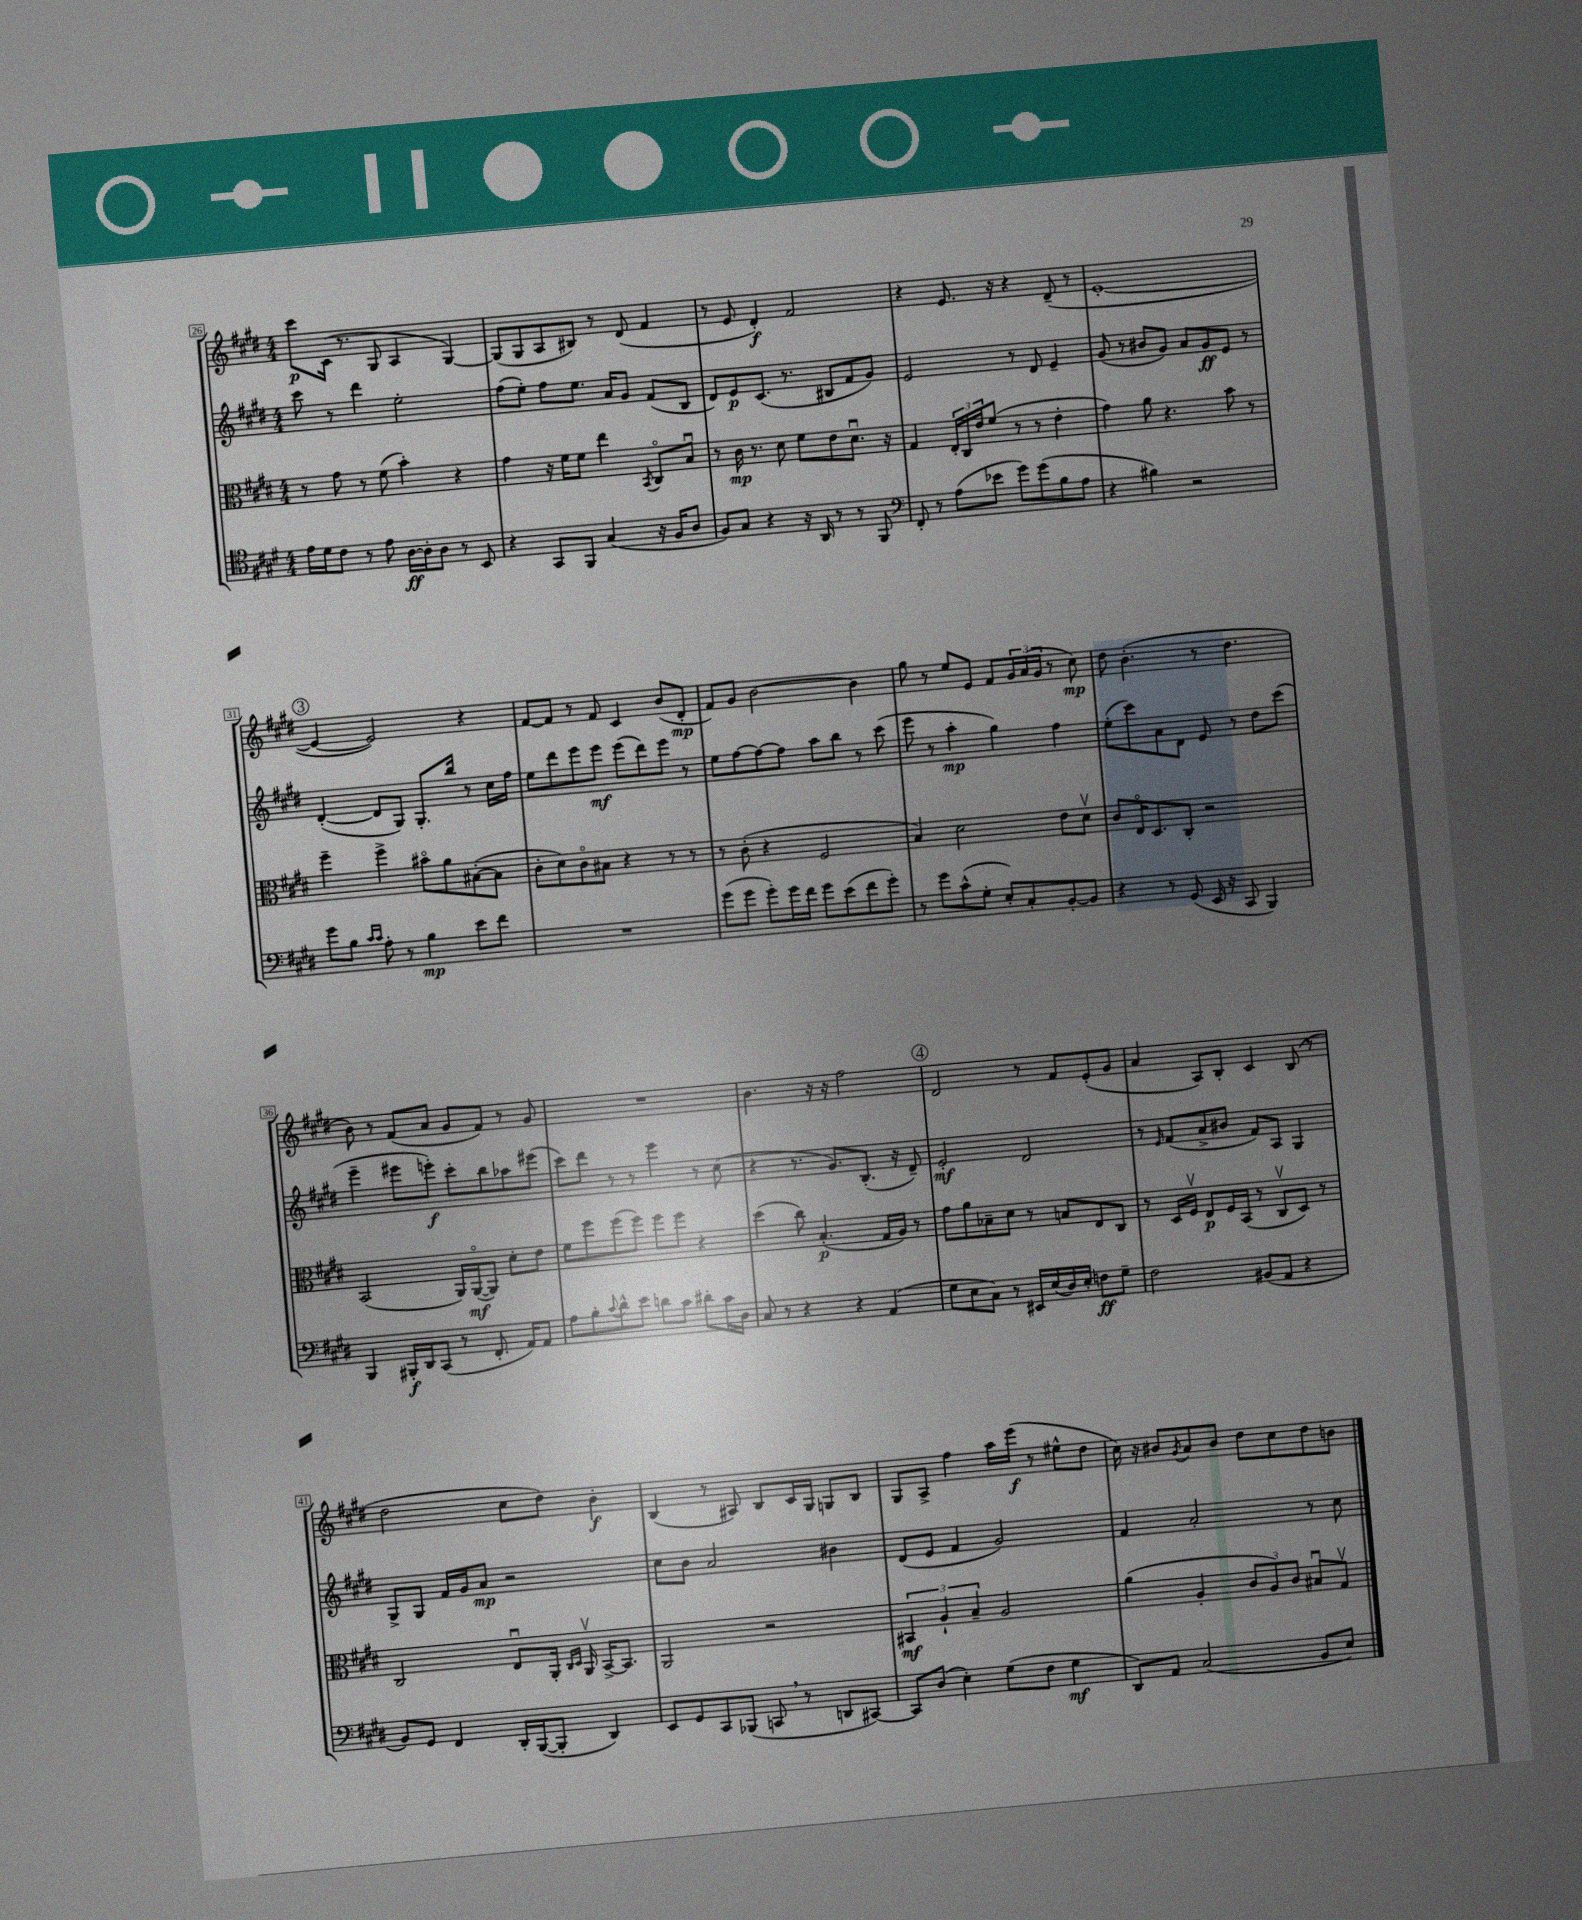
<<
\new StaffGroup <<
\new Staff = "s0" {
    \clef treble \key e \major \numericTimeSignature \time 4/4
    cis'''8\p cis'16( r8. gis8 a4 gis4~) |
    gis8( gis8 a8 bis8) r8 dis'8( fis'4 |
    r8 e'8 dis'4-.\f) fis'2 |
    r4 e'8. r16 r4 dis'8--( r8 |
    e'1~-. |
    \mark \markup { \circle "3" } e'4~ e'2) r4 |
    fis'8~ fis'8 r8 fis'8 cis'4 b'8( dis'8-.\mp |
    fis'8) gis'8 b'2~ b'4 |
    gis''8 r8 e''8 e'8 fis'8 \tuplet 3/2 { gis'16 a'16( gis'16 } r8 cis''8\mp) |
    dis''8 b'4.-.( r8 dis''4. |
    b'8) r8 fis'8( a'8 gis'8 fis'8) r8 gis'8 |
    R1 |
    b'4. r16 r16 fis''2 |
    \mark \markup { \circle "4" } dis'2 r8 fis'8 e'8-.( gis'8 |
    a'4 a8) b8-. cis'4 b8( r8 |
    dis''2 cis''8 dis''8) b'4-.\f |
    b4( r8 ais8) b8 cis'16 gis16 g8 b8 |
    gis8 a8-> fis''4 a''16 e'''16\f( r8 eis''8-^ dis''8 |
    cis''16) r16 bis'8 \acciaccatura { gis'8 } a'8 bis'8 dis''8 cis''8 dis''8 b'8 \bar "|." |
}
\new Staff = "s1" {
    \clef treble \key e \major \numericTimeSignature \time 4/4
    cis'''8 r8 dis'''4 e''2-. |
    fis''8( e''8-.) fis''8 e''8. a'16 gis'8 fis'8( b8 |
    dis'8) e'8\p cis'8.( r8. bis8 fis'8 gis'8) |
    e'2 r8 dis'8 e'4-- |
    gis'8( r8 bis'8 gis'8) a'8 gis'8\ff e'8 r8 |
    \mark \markup { \circle "3" } dis'4~-.( dis'8 gis8) gis8.-. b''16 r8 cis''16 fis''16 |
    e''8 dis'''8 e'''8 e'''8\mf e'''8( dis'''8) e'''8 r8 |
    e''8 fis''8~ fis''8~ fis''8 a''8 b''8 r8 cis'''8( |
    e'''8 r8 a''4-.\mp gis''4) fis''4 |
    e''8-.( cis'''8) a'8 dis'8 e'8 r8 dis''8 cis'''8( |
    e'''4-- eis'''8 e'''8-.\f) cis'''8-. b''8 aes''8 eis'''8( |
    cis'''8) dis'''8 r8 r8 e'''4 r8 cis''8( |
    r4 r8. gis'8.) b8.-.( r16 dis'8--) |
    \mark \markup { \circle "4" } e'2-.\mf dis'2 |
    r8 \grace { e'16 } fis'8( a'8-> bis'8 fis'8) a8 gis4 |
    gis8-> gis8 fis'16 gis'16 a'8\mp r2 |
    cis''8 b'8 a'2 bis'4 |
    dis'8( e'8 fis'4 gis'2) |
    fis'4 a'2-. r8 cis''8 \bar "|." |
}
\new Staff = "s2" {
    \clef alto \key e \major \numericTimeSignature \time 4/4
    r8 gis'8 r8 fis'8( b'4-.) r4 |
    gis'4 r16 fis'16 fis'8 e''4 \acciaccatura { b,8 } cis8\flageolet b8\downbow |
    r8 cis'16\mp r8. dis'8 fis'8 e'8 dis'8.\downbow r16 |
    gis4 \tuplet 3/2 { e16-. cis16 e'16 } fis'8( r8 r8 e'4-. |
    gis'4) a'8 r4. b'8 r8 |
    \mark \markup { \circle "3" } fis''4-- fis''4-> bis'8\flageolet a'8 bis8~-.( bis8 |
    cis'8-. dis'8) cis'8\flageolet bis8 r4 r8 r8 |
    r8 cis'8-.( r4 fis2 |
    b4) dis'2 e'8 dis'8\upbow |
    cis'8 e16\flageolet dis8. cis8-. r2 |
    b,2( a,16) a,16~\flageolet\mf( a,8) dis'8-. e'8 |
    fis'8 fis''8 fis''8( fis''8) fis''8 fis''8 r4 |
    dis''4( cis''8) b4.-.\p( gis16 a16) r8 |
    \mark \markup { \circle "4" } gis'8 a'8 bes8-- dis'8 r8 b8 e8 cis8 |
    r8 dis16 fis16\upbow e8\p fis16 b,16( r8 cis8\upbow dis8) r8 |
    cis2 e8\downbow a,16-. \grace { cis16 dis16 } a,16\upbow b,16~-> b,8. |
    a,2 r2 |
    \tuplet 3/2 { bis,4\mf a4-! b4-- } a2 |
    a'4( a4-. \tuplet 3/2 { cis'8 a8) cis'8 } bis8\downbow gis8\upbow \bar "|." |
}
\new Staff = "s3" {
    \clef tenor \key e \major \numericTimeSignature \time 4/4
    e'16 dis'16 cis'8 r8 e'8 a16~\ff a16-. a8 r8 b,8 |
    r4 gis,8 fis,8 gis4( r16 fis16 a8 |
    fis8) gis8 r4 r16 a,16 r8 r8 fis,8 |
    \clef bass fis,8-. r8 a8( ees'8 gis'8) gis'8( b8 a8 |
    r4 bis4) r2 |
    \mark \markup { \circle "3" } gis'8 b8 \grace { cis'16 cis'16 } a8-. r8 b4\mp e'8 fis'8 |
    R1 |
    gis'8( gis'8 gis'8-.) gis'16 fis'16 gis'8 e'8( fis'8 gis'8-.) |
    r8 gis'8 cis'8-^( gis8-. e8-.) cis8-. b,8~-. b,8 |
    r4 r8 gis,8( e,16 r16 cis,8 b,,4) |
    b,,4 bis,,16-.\f dis,16 cis,8( r8 fis,8.-. a,16) a,8 |
    a8 b8-. \appoggiatura { cis'8 } dis'8-^ e'8 d'8 cis'8 dis'8-. cis'16 dis16 |
    cis8 r8 r4 r4 a,4( |
    \mark \markup { \circle "4" } gis8 e8 cis8) r8 eis,16 e16( dis16) e16-. f8\ff gis8-- |
    fis2 bis,8( a,8 r4 |
    b,8) gis,8 fis,4 dis,16-. b,,16~( b,,8-. dis,4) |
    e,8 gis,8 cis,8 bes,,8( c,8 \breathe r8 d,8 cis,8~) |
    cis,8 dis8( e4-.) gis8( fis8 gis4\mf |
    dis,8) a,8 cis2( b,8 e8) \bar "|." |
}
>>
>>
\layout { \context { \Score currentBarNumber = #26 \override BarNumber.stencil = #(make-stencil-boxer 0.1 0.3 ly:text-interface::print) } }
